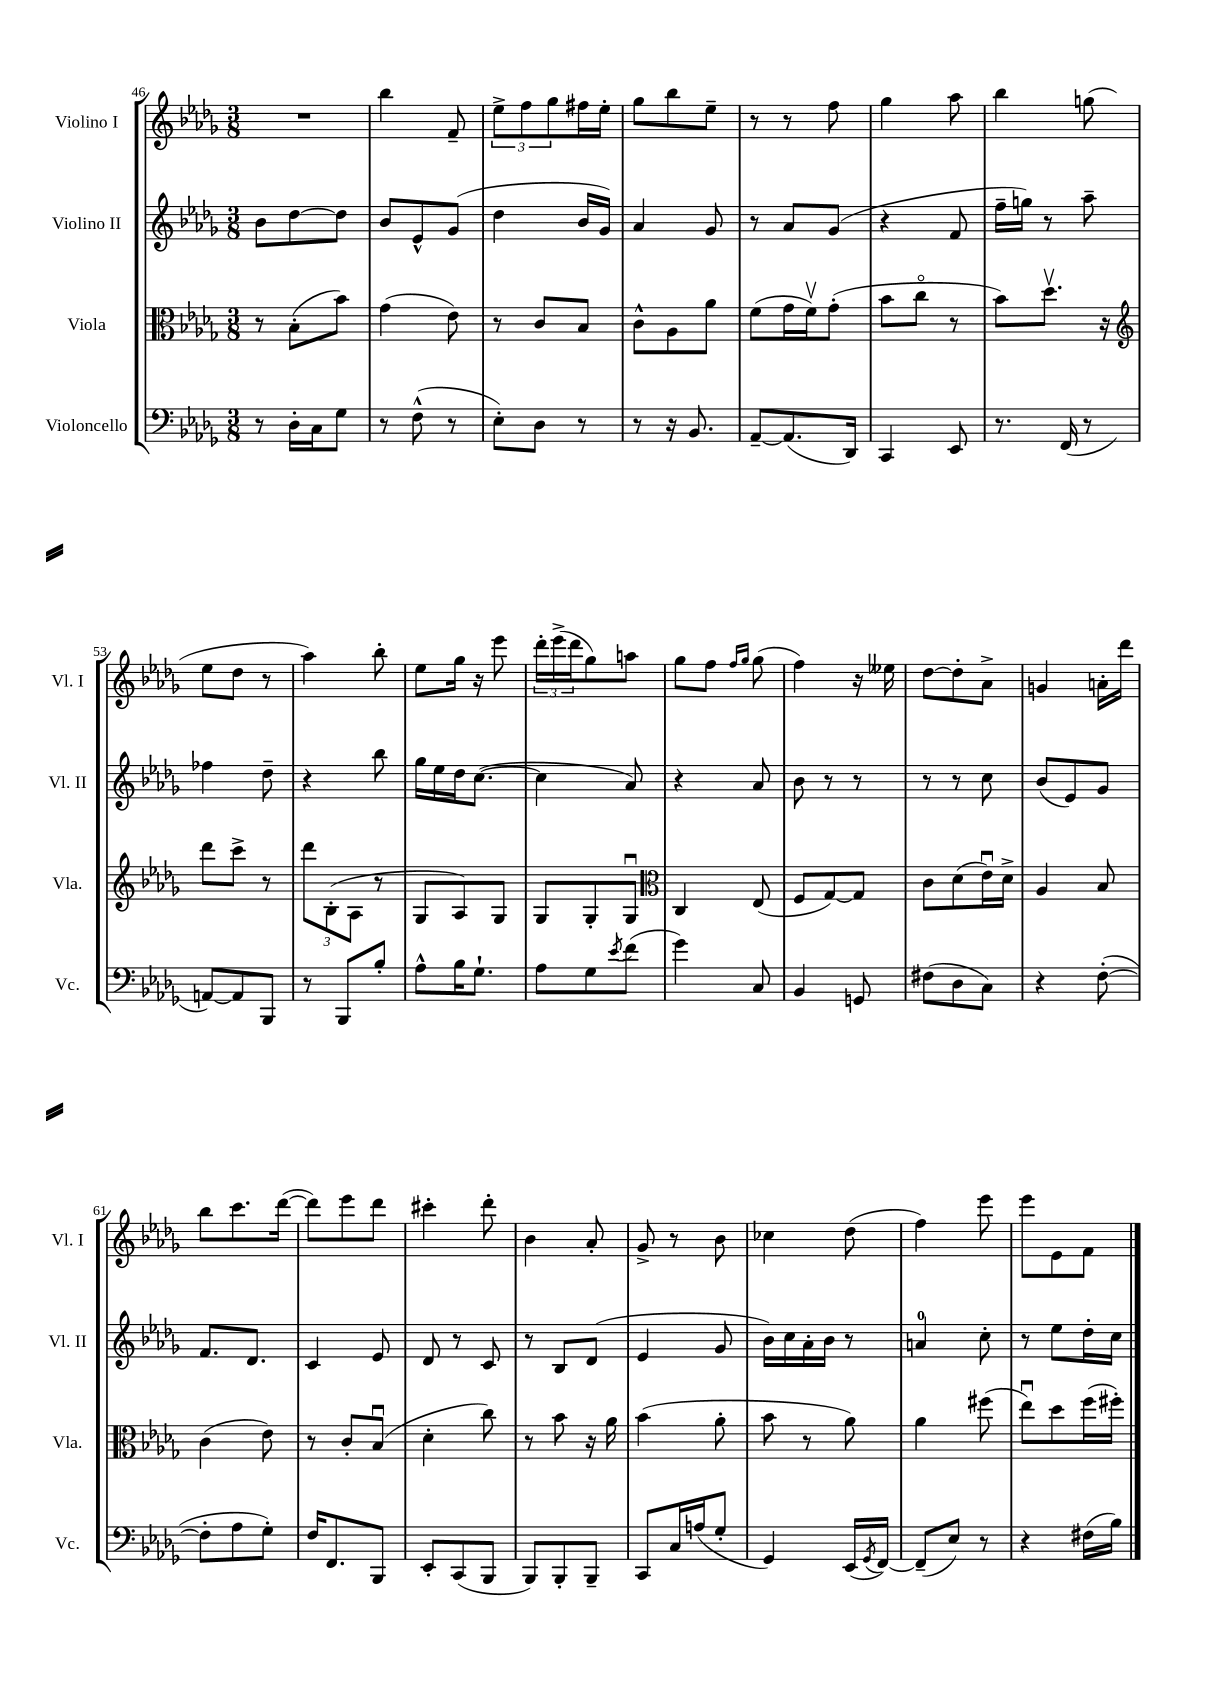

**kern	**kern	**kern	**kern
*staff4	*staff3	*staff2	*staff1
*clefF4	*clefC3	*clefG2	*clefG2
*k[b-e-a-d-g-]	*k[b-e-a-d-g-]	*k[b-e-a-d-g-]	*k[b-e-a-d-g-]
*M3/8	*M3/8	*M3/8	*M3/8
8r	8r	8b-	4.r
16D-'	(8B-'	[8dd-	.
16C	.	.	.
8G-	8b-)	8dd-]	.
=	=	=	=
8r	(4g-	8b-	4bb-
(8F^^	.	8e-^^	.
8r	8e-)	(8g-	8f~
=	=	=	=
8E-')	8r	4dd-	12ee-^
.	.	.	12ff
8D-	8c	.	.
.	.	.	12gg-
8r	8B-	16b-	16ff#
.	.	16g-)	16ee-'
=	=	=	=
8r	8c^^	4a-	8gg-
16r	8A-	.	8bb-
8.BB-	.	.	.
.	8a-	8g-	8ee-~
=	=	=	=
[8AA-~	(8f	8r	8r
(8.AA-]	16g-	8a-	8r
.	16fv)	.	.
.	(8g-'	(8g-	8ff
16DD-)	.	.	.
=	=	=	=
4CC	8b-	4r	4gg-
.	8cco	.	.
8EE-	8r	8f	8aa-
=	=	=	=
8.r	8b-)	16ff~	4bb-
.	.	16gg)	.
.	8.dd-v	8r	.
(16FF	.	.	.
8r	.	8aa-~	(8gg
.	16r	.	.
=	=	=	=
*	*clefG2	*	*
[8AA)	8ddd-	4ff-	8ee-
8AA]	8ccc^	.	8dd-
8BBB-	8r	8dd-~	8r
=	=	=	=
8r	12ddd-	4r	4aa-)
.	(12B-'	.	.
8BBB-	.	.	.
.	12A-	.	.
8B-'	8r	8bb-	8bb-'
=	=	=	=
8A-^^	8G-	16gg-	8ee-
.	.	16ee-	.
16B-	8A-)	16dd-	16gg-
8.G-`	.	([8.cc	16r
.	8G-	.	8eee-
=	=	=	=
8A-	8G-	4cc]	24ddd-'
.	.	.	(24eee-^
.	.	.	24ddd-
8G-	8G-'	.	8gg-)
8qe-	.	.	.
(8f	8G-u	8a-)	8aa
=	=	=	=
*	*clefC3	*	*
4g-)	4C	4r	8gg-
.	.	.	8ff
.	.	.	16qqff
.	.	.	16qqgg-
8C	(8E-	8a-	(8gg-
=	=	=	=
4BB-	8F	8b-	4ff)
.	[8G-)	8r	.
8GG	8G-]	8r	16r
.	.	.	16ee--
=	=	=	=
(8F#	8c	8r	[8dd-
8D-	(8d-	8r	8dd-']
8C)	16e-u)	8cc	8a-^
.	16d-^	.	.
=	=	=	=
4r	4A-	(8b-	4g
.	.	8e-)	.
([8F'	8B-	8g-	16a'
.	.	.	16ddd-
=	=	=	=
8F']	(4c	8.f	8bb-
8A-	.	.	8.ccc
.	.	8.d-	.
8G-')	8e-)	.	.
.	.	.	([16ddd-
=	=	=	=
16F	8r	4c	8ddd-])
8.FF	.	.	.
.	8c'	.	8eee-
8BBB-	(8B-u	8e-	8ddd-
=	=	=	=
8EE-'	4d-'	8d-	4ccc#'
(8CC	.	8r	.
8BBB-	8cc)	8c	8ddd-'
=	=	=	=
8BBB-)	8r	8r	4b-
8BBB-'	8b-	8B-	.
8BBB-~	16r	(8d-	8a-'
.	16a-	.	.
=	=	=	=
8CC	(4b-	4e-	8g-^
16C	.	.	8r
(16A	.	.	.
8G-'	8a-'	8g-	8b-
=	=	=	=
4GG-)	8b-	16b-)	4cc-
.	.	16cc	.
.	8r	16a-'	.
.	.	16b-	.
(16EE-	8a-)	8r	(8dd-
8qGG-	.	.	.
[16FF)	.	.	.
=	=	=	=
(8FF~]	4a-	4a	4ff)
8E-)	.	.	.
8r	(8ff#	8cc'	8eee-
=	=	=	=
4r	8ee-u)	8r	8eee-
.	8dd-	8ee-	8e-
(16F#	(16ff	16dd-'	8f
16B-)	16ff#')	16cc	.
==	==	==	==
*-	*-	*-	*-
